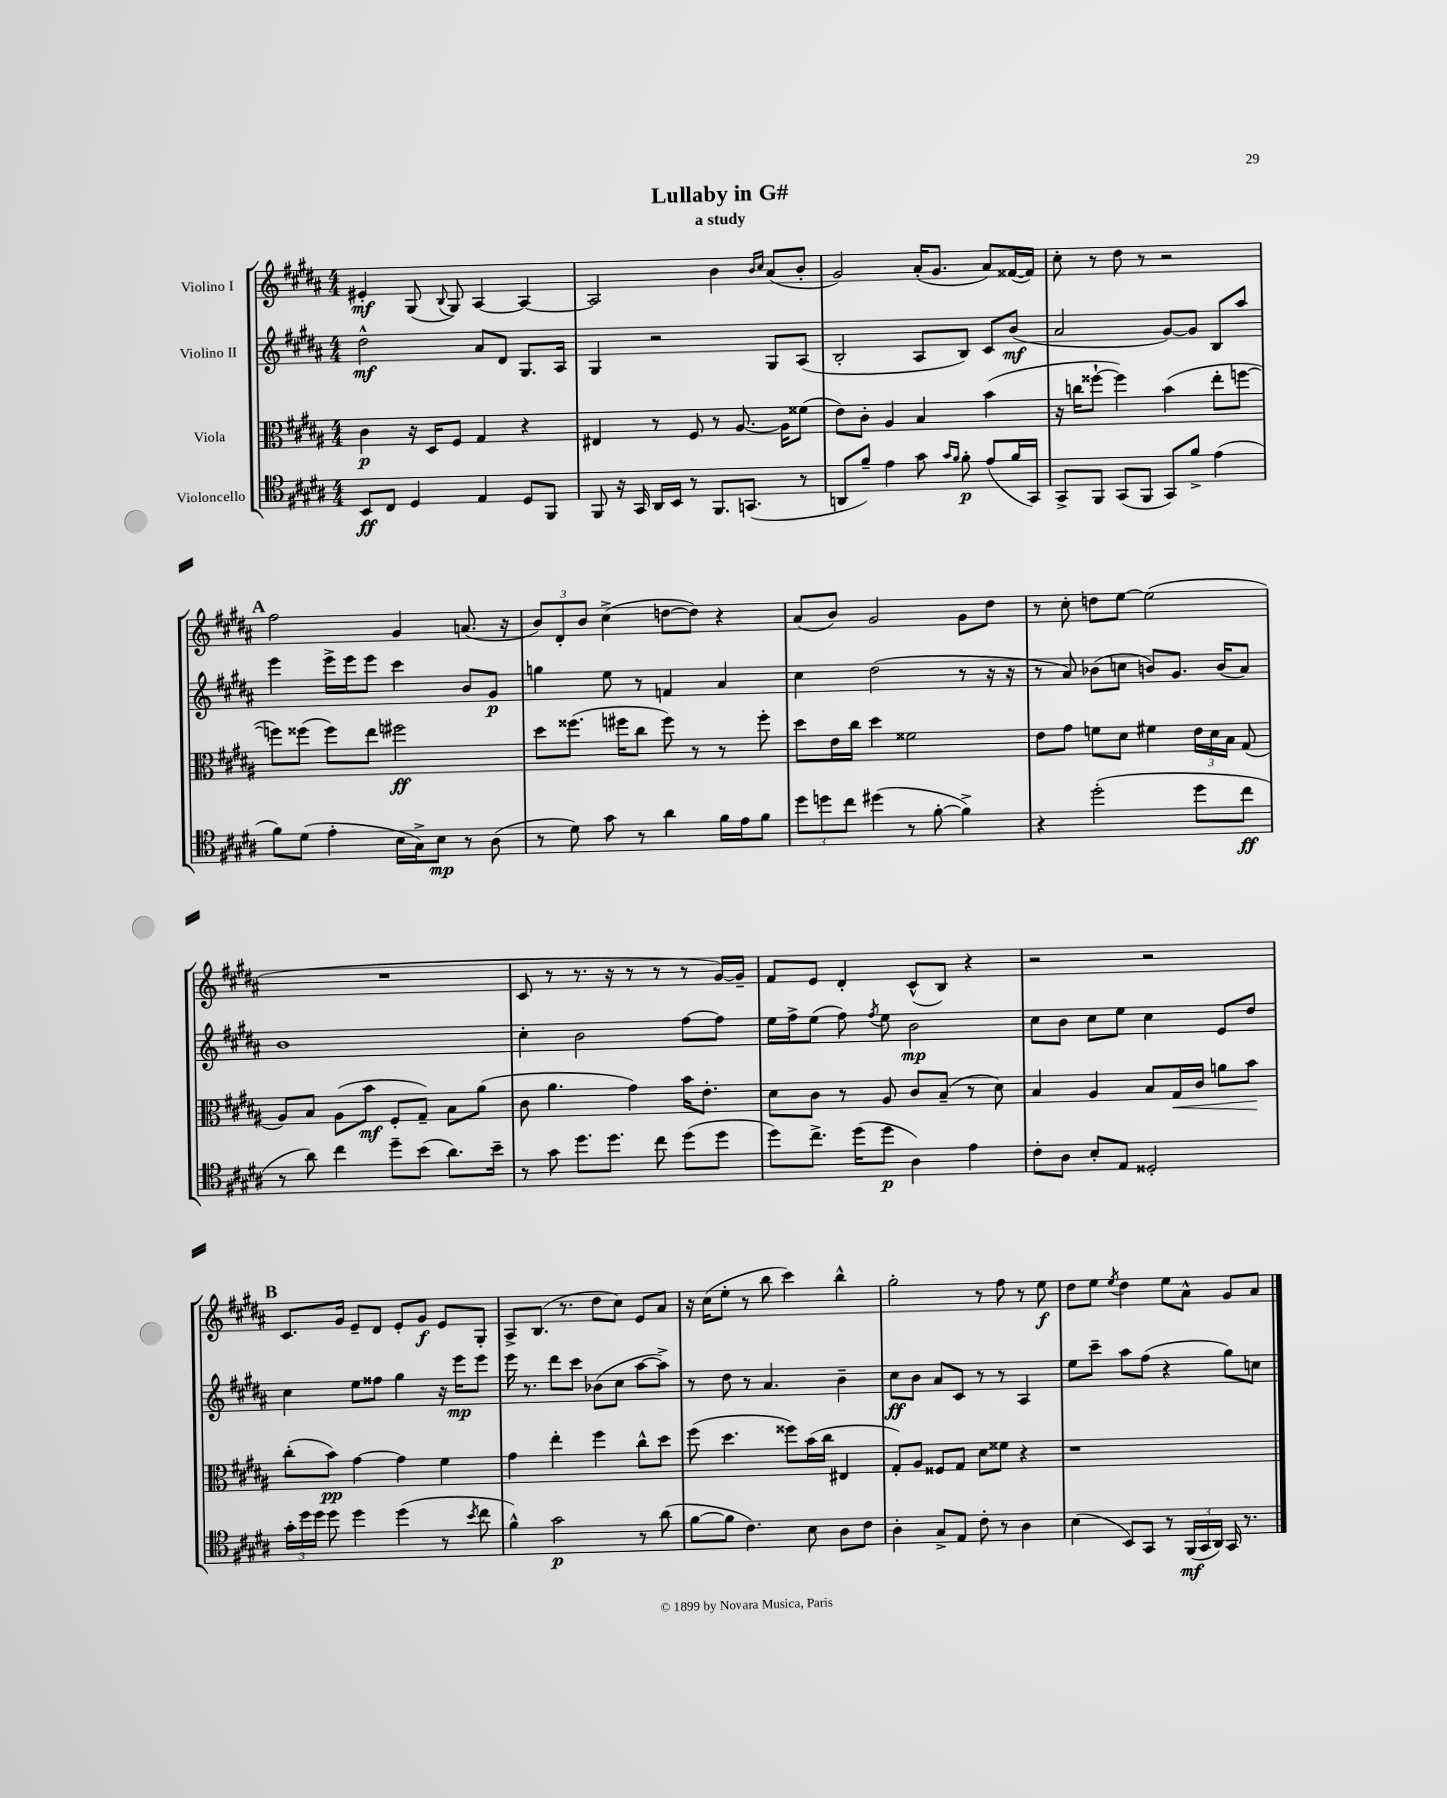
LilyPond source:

\header { title = "Lullaby in G#" subtitle = "a study" }
<<
\new StaffGroup <<
\new Staff = "s0" \with { instrumentName = "Violino I" } {
    \clef treble \key b \major \numericTimeSignature \time 4/4
    \autoBeamOff eis'4-.\mf gis8( \appoggiatura { b8 } gis8) ais4~ ais4~ |
    ais2 b'4 \grace { b'16[ cis''16] } ais'8[( b'8]-. |
    gis'2) ais'16[-.( gis'8.] ais'8[) fisis'16~( fisis'16]) |
    cis''8-. r8 dis''8 r8 r2 |
    \mark \markup { \bold "A" } fis''2 gis'4 a'8.( r16 |
    \tuplet 3/2 { b'8[) dis'8-. b'8] } cis''4->( d''8[~ d''8]) r4 |
    ais'8[( b'8]) gis'2 gis'8[ dis''8] |
    r8 cis''8-. d''8[ e''8]~ e''2( |
    R1 |
    cis'8 r8 r8. r16 r8 r8 r8 gis'16[~) gis'16]-- |
    fis'8[ e'8] dis'4-. cis'8[-^( b8]) r4 |
    r2 r2 |
    \mark \markup { \bold "B" } cis'8.[ gis'16] e'8[-- dis'8] e'8[-. gis'8]\f e'8[ gis8]-. |
    ais8[-> b8.]( r8. dis''8[ cis''8]) e'8[ ais'8] |
    r16 cis''16[( e''8]-. r8 b''8 cis'''4) b''4-^ |
    gis''2-. r8 fis''8 r8 e''8\f |
    dis''8[ e''8] \acciaccatura { e''8 } dis''4 e''8[ ais'8]-^ gis'8[ ais'8] \bar "|." |
}
\new Staff = "s1" \with { instrumentName = "Violino II" } {
    \clef treble \key b \major \numericTimeSignature \time 4/4
    \autoBeamOff dis''2-^\mf ais'8[ dis'8] gis8.[ ais16] |
    gis4 r2 gis8[ ais8]( |
    b2-. ais8[ b8]) cis'8[ b'8]\mf( |
    ais'2 gis'8[~) gis'8] b8[ ais''8] |
    \mark \markup { \bold "A" } e'''4 e'''16[-> e'''16 e'''8] cis'''4 b'8[ gis'8]\p |
    g''4 e''8 r8 f'4 ais'4 |
    cis''4 dis''2( r8 r16 r16 |
    r8 ais'8) bes'8[( c''8] b'8[) gis'8.] b'16[( ais'8]) |
    b'1 |
    cis''4-. b'2 fis''8[~ fis''8] |
    e''16[ fis''16-> e''8]( fis''8) \acciaccatura { fis''8 } e''8 b'2\mp |
    cis''8[ b'8] cis''8[ e''8] cis''4 e'8[ dis''8] |
    \mark \markup { \bold "B" } cis''4 e''8[ fisis''8] gis''4 r16 e'''16[\mp e'''8] |
    e'''16 r8. dis'''8[ cis'''8] bes'8[( cis''8] ais''8[~ ais''8]->) |
    r8 dis''8 r8 ais'4. b'4-- |
    cis''8[\ff b'8] ais'8[ cis'8] r8 r8 ais4 |
    e''8[ cis'''8]-- ais''8[ fis''8]( r4 gis''8[) c''8] \bar "|." |
}
\new Staff = "s2" \with { instrumentName = "Viola" } {
    \clef alto \key b \major \numericTimeSignature \time 4/4
    \autoBeamOff cis'4\p r16 dis16[ fis8] gis4 r4 |
    eis4 r8 fis8 r8 ais8.~ ais16[ fisis'8]( |
    e'8[) cis'8]-. ais4 b4 b'4( |
    r16 c''16[ fisis''8]~-! fisis''4) b'4( e''8[-. f''8]~ |
    \mark \markup { \bold "A" } f''8[) fisis''8]( fisis''8[) e''8] fis''2\ff |
    dis''8[ fisis''8.]( fis''16[ cis''8] fis''8) r8 r8 fis''8-. |
    dis''8[ e'16 cis''16] dis''4 fisis'2 |
    e'8[ gis'8] f'8[ dis'8] fis'4 \tuplet 3/2 { e'16[ dis'16 b16] } gis8( |
    ais8[) b8] ais8[( b'8]\mf fis8[-. gis8]--) b8[ ais'8]( |
    cis'8 ais'4. gis'4) b'16[ e'8.]-. |
    dis'8[ cis'8] r8 ais8 cis'8[ b8]--( r8 dis'8) |
    b4 ais4 b8[ gis16\< cis'16] a'8[ b'8]\! |
    \mark \markup { \bold "B" } cis''8[-.( b'8]\pp) gis'4~ gis'4 fis'4 |
    gis'4 e''4-. fis''4 cis''8[-^ dis''8] |
    fis''8( dis''4. fisis''8[) b'16( cis''16] eis4 |
    gis8[-.) ais8] fisis8[ gis8] dis'8[ fisis'8] r4 |
    r1 \bar "|." |
}
\new Staff = "s3" \with { instrumentName = "Violoncello" } {
    \clef tenor \key b \major \numericTimeSignature \time 4/4
    \autoBeamOff b,8[\ff cis8] dis4 e4 dis8[ fis,8] |
    fis,8 r16 gis,16 ais,16[ b,16] r8 fis,8.[ g,8.]( r8 |
    a,8[ fis'8]--) e'4 gis'8 \grace { gis'16[ fis'16] } fis'8-.\p e'8[( fis'16 gis,16]) |
    gis,8[-> fis,8] gis,8[( fis,8] gis,8[) fis'8]-> e'4( |
    \mark \markup { \bold "A" } fis'8[) dis'8]( e'4-. b16[ gis16->) b8]\mp r8 ais8( |
    r8 dis'8) gis'8 r8 ais'4 fis'16[ e'16 fis'8] |
    \tuplet 3/2 { dis''8[ d''8 cis''8] } dis''4( r8 fis'8~-. fis'4->) |
    r4 dis''2-.( dis''8[ cis''8]\ff |
    r8 ais'8) cis''4 dis''8[-- b'8]( ais'8.[) b'16]-- |
    r8 gis'8 dis''8.[ dis''8.] cis''8 dis''8[( dis''8] |
    dis''8[) cis''8.]-> dis''16[( dis''8]\p ais4) e'4 |
    cis'8[-. ais8] b8[-. e8] disis2-. |
    \mark \markup { \bold "B" } \tuplet 3/2 { gis'16[-. dis''16 dis''16] } dis''8 dis''4 dis''4( r8 \acciaccatura { b'8 } cis''8 |
    fis'4-^) gis'2\p r8 ais'8( |
    fis'8[~ fis'8] cis'4.) b8 ais8[ cis'8] |
    ais4-. gis8[-> e8] cis'8-. r8 ais4 |
    b4( b,8[) gis,8] r8 \tuplet 3/2 { fis,16[\mf( gis,16 ais,16]) } gis,16 r8. \bar "|." |
}
>>
>>
\layout { \context { \Score \remove "Bar_number_engraver" } }
